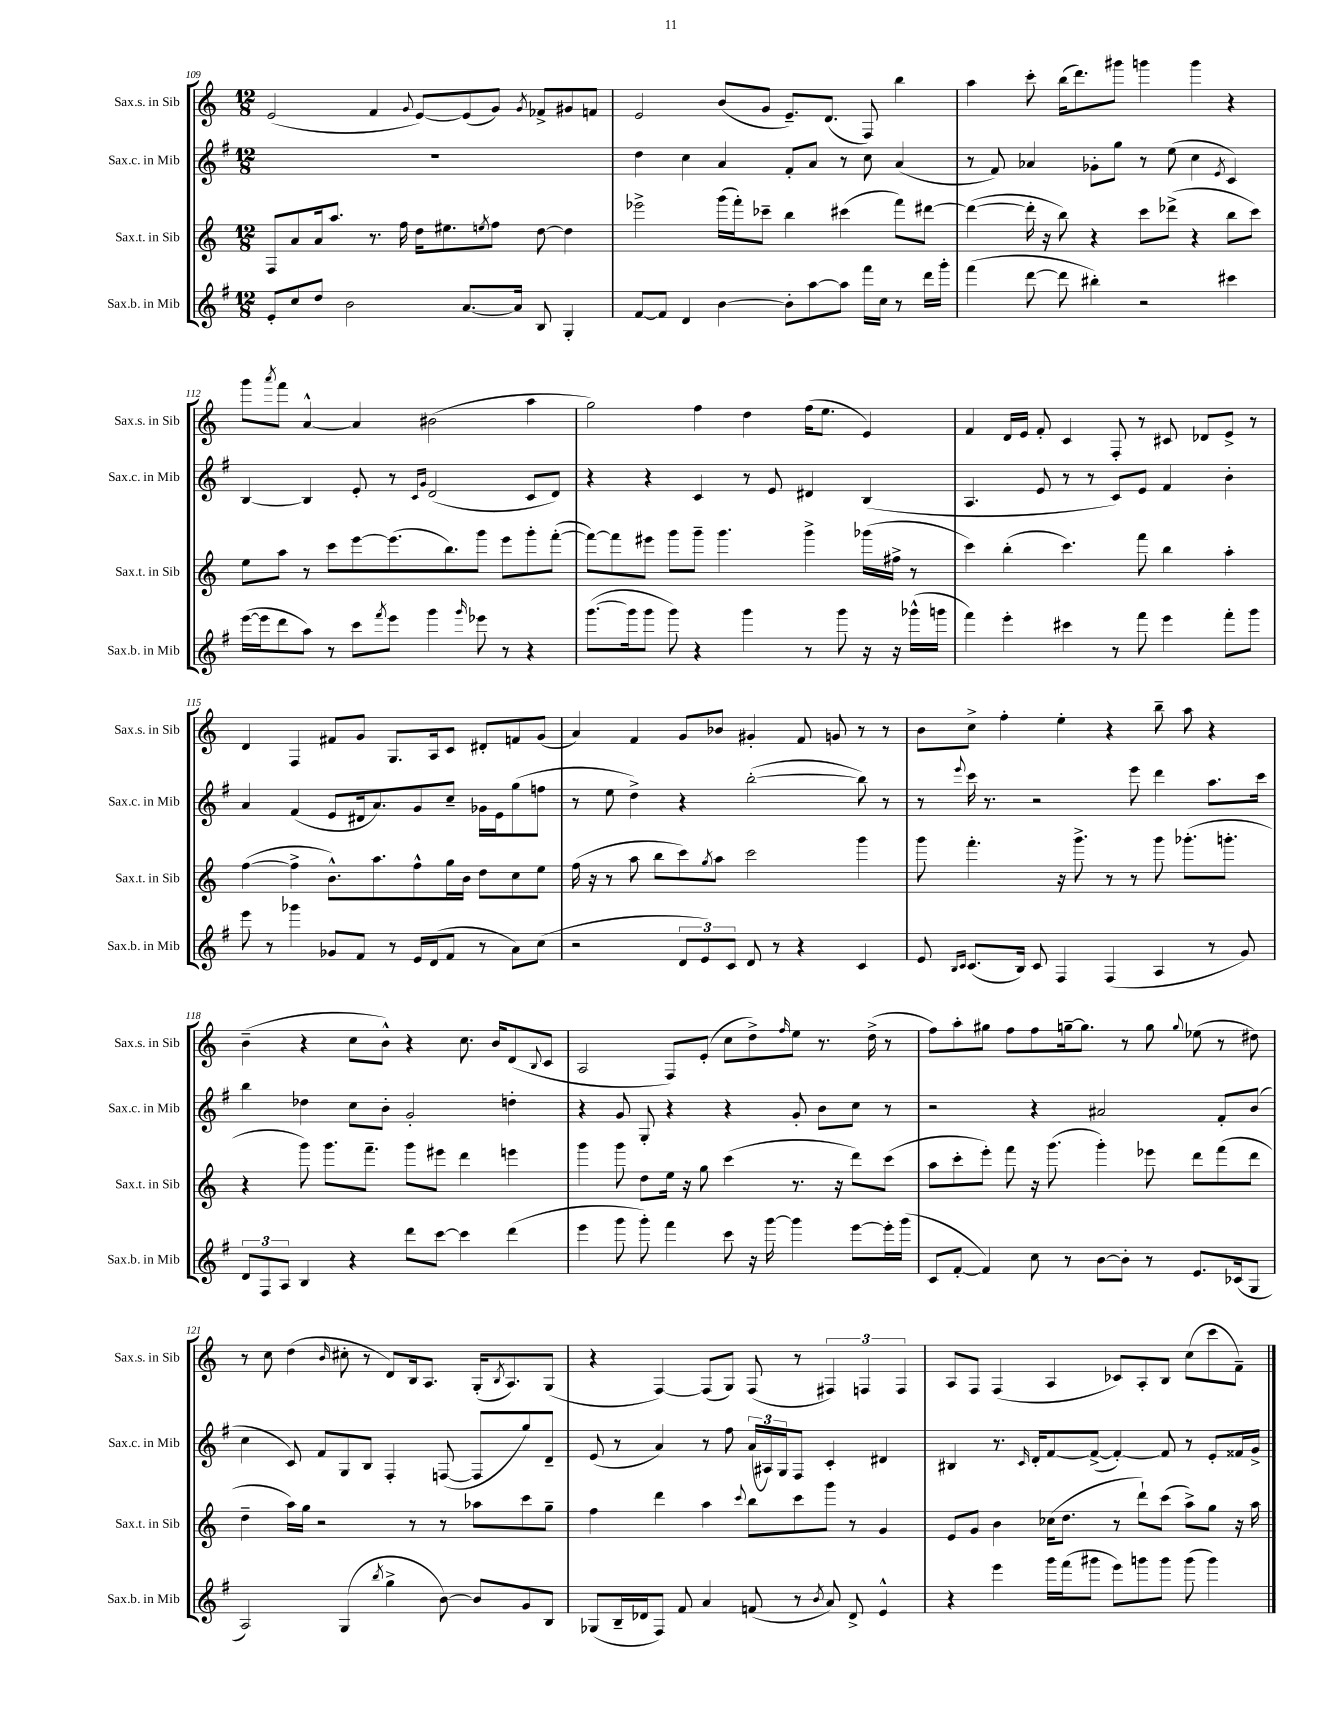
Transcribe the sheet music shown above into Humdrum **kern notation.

**kern	**kern	**kern	**kern
*staff4	*staff3	*staff2	*staff1
*clefG2	*clefG2	*clefG2	*clefG2
*k[f#]	*k[]	*k[f#]	*k[]
*M12/8	*M12/8	*M12/8	*M12/8
8e'/L	8F/L	1.r	(2e/
8cc/	8a/	.	.
8dd/J	16a/k	.	.
.	8.aa/J	.	.
2b\	.	.	.
.	8.r	.	4f/
.	16ff\	.	.
.	.	.	8qqg/
.	16dd\LK	.	[8e/L)
.	8.ee#\	.	.
[8.a/L	.	.	(8e/]
.	8qee/	.	.
.	8ff\J	.	8g/J)
16a/]Jk	.	.	.
.	.	.	8qg/
8B/	[8dd\	.	8f-^/L
4G'/	4dd\]	.	8g#/
.	.	.	8f/J
=	=	=	=
[8f#/L	2eee-^\	4dd\	2e/
8f#/]J	.	.	.
4d/	.	4cc\	.
[4b\	(16ggg\LL	4a/	(8b/L
.	16fff'\J)	.	.
.	8ccc-~\J	.	8g/J
8b'\]L	4bb\	8f#'/L	8.e~/L)
[8aa\	.	8a/J	.
.	.	.	(8.d/J
8aa\]J	(4ccc#\	8r	.
16fff#\LL	.	8cc\	8F/)
16cc\JJ	.	.	.
8r	8fff\L)	(4a/	4bb\
16ddd\LL	[8ddd#\J	.	.
16ggg'\JJ	.	.	.
=	=	=	=
(4fff#\	(4ddd#\_	8r	4aa\
.	.	8f#/)	.
[8ddd\	16ddd#'\]	4a-/	8ccc'\
.	16r	.	.
8ddd\]	8bb\)	.	(16bb\LK
.	.	.	8.ddd\)
4bb#'\)	4r	8g-'\L	.
.	.	8gg\J	8ggg#\J
2r	8ccc\L	8r	4ggg\
.	(8ddd-^\J	(8ee\	.
.	4r	4cc\	4ggg\
.	.	8qe/	.
4ccc#\	8bb\L	4c/)	4r
.	8ccc\J)	.	.
=	=	=	=
([16eee\LL	8ee\L	[4B/	8ggg\L
16eee\]J	.	.	.
.	.	.	8qaaa/
8ddd\	8aa\J	.	8fff\J
8aa\J)	8r	4B/]	[4a^^/
8r	8ccc\L	.	.
8ccc\L	[8eee\	8e'/	4a/]
8qfff#/	.	.	.
8eee\J	(8.eee\]	8r	.
.	.	16qqc/LL	.
.	.	16qqg/JJ	.
4ggg\	.	(2d/	(2b#\
.	8.bb\)	.	.
16qqggg/	.	.	.
8eee-\	8ggg\J	.	.
8r	8eee\L	.	.
4r	8ggg'\	8c/L	4aa\
.	([8fff'\J	8d/J)	.
=	=	=	=
([8.ggg\L	8fff\_L)	4r	2gg\)
.	8fff\]	.	.
16ggg\]k	.	.	.
8ggg\J	8eee#\J	4r	.
8ggg\)	8ggg\L	.	.
4r	8ggg~\J	4c/	4ff\
.	4.ggg\	.	.
4ggg\	.	8r	4dd\
.	.	8e/	.
8r	4ggg^\	4d#/	(16ff\LK
.	.	.	8.ee\J
8ggg\	.	.	.
16r	(16ggg-\LL	(4B/	4e/)
16r	16ff#^\JJ	.	.
(16ggg-^^\LL	8r	.	.
16ggg\JJ	.	.	.
=	=	=	=
4fff#\)	4ccc\)	4.A/	4f/
4eee'\	(4bb'\	.	16d/LL
.	.	.	16e/JJ
.	.	8e/	8f'/
4ccc#\	4.ccc\)	8r	4c/
.	.	8r	.
8r	.	8c/L)	8F'/
8fff#\	8fff\	8e/J	8r
4eee\	4bb\	4f#/	8c#/
.	.	.	8d-/L
8fff#'\L	4aa'\	4b'\	8e^/J
8ggg\J	.	.	8r
=	=	=	=
8eee\	([4ff\	4a/	4d/
8r	.	.	.
4ggg-\	4ff^\]	(4f#/	4F/
8g-/L	8.b^^\L)	8e/L	8f#/L
8f#/J	.	16d#/k	8g/J
.	8.aa\	8.a/)	.
8r	.	.	8.G/L
16e/LL	8ff^^\	8g/	.
(16d/J	.	.	16A/k
8f#/J	16gg\L	8cc~/J	8c/J
.	16b\JJ	.	.
8r	8dd\L	16g-\LL	8d#'/L
.	.	16e\J	.
8a\L)	8cc\	(8gg\	8f/
(8cc\J	8ee\J	8ff\J	(8g/J
=	=	=	=
2r	(16ff\	8r	4a/)
.	16r	.	.
.	8r	8ee\	.
.	8aa\	4dd^\)	4f/
.	8bb\L	.	.
12d/L	8ccc\)	4r	8g/L
12e/)	.	.	.
.	8qgg/	.	.
.	8aa\J	.	8b-/J
12c/J	.	.	.
8d/	2ccc\	([2bb'\	4g#'/
8r	.	.	.
4r	.	.	8f/
.	.	.	8g/
4c/	4ggg\	8bb\])	8r
.	.	8r	8r
=	=	=	=
8e/	8ggg\	8r	8b\L
16qqB/LL	.	.	.
16qqc/JJ	.	8qqeee/	.
(8.c/L	4.fff'\	16ccc\	8cc^\J
.	.	8.r	.
.	.	.	4ff'\
16B/Jk)	.	.	.
8c/	.	2r	.
4F#/	16r	.	4ee'\
.	8.ggg^\	.	.
(4F#/	8r	.	4r
.	8r	8eee\	.
4A/	8ggg\	4ddd\	8bb~\
.	(8.ggg-'\L	.	8aa\
8r	.	8.aa\L	4r
.	8.ggg'\J	.	.
8g/)	.	.	.
.	.	16ccc\Jk	.
=	=	=	=
12d/L	4r	4bb\	(4b~\
12F#/	.	.	.
12A/J	.	.	.
4B/	8ggg\)	4dd-\	4r
.	8.ggg\L	.	.
4r	.	8cc\L	8cc\L
.	8.fff~\J	.	.
.	.	8b'\J	8b^^\J)
8ddd\L	8ggg\L	2g'/	4r
[8ccc\J	8eee#\J	.	.
4ccc\]	4ddd\	.	8.cc\
.	.	.	16b/LK
(4ddd\	4eee\	4dd'\	(8d/
.	.	.	8qqB/
.	.	.	8c/J
=	=	=	=
4eee\	4ggg\	4r	2A/
8ggg\	8ggg\	8g/	.
8ggg'\)	8dd\L	8G'/	.
4fff#\	16ee\Jk	4r	8F/L)
.	16r	.	.
.	8gg\	.	(8e'/J
8ccc\	(4ccc\	4r	8cc\L
16r	.	.	8dd^\)
[16ggg\	.	.	.
.	.	.	16qqff/
4ggg\]	8.r	8g'/	8ee\J
.	.	8b\L	8.r
.	16r	.	.
[8eee\L	8ddd\L)	8cc\J	.
.	.	.	(16dd^\
16eee'\]L	(8ccc\J	8r	8r
(16ggg\JJ	.	.	.
=	=	=	=
8c/L	8aa\L	2r	8ff\L)
[8f#'/J	8ccc'\	.	8aa'\
4f#/])	8eee'\J)	.	8gg#\J
.	8fff\	.	8ff\L
8cc\	16r	4r	8ff\
.	(8.ggg\	.	.
8r	.	.	[16gg~\k
.	.	.	8.gg\]J
[8b\L	4ggg'\)	2a#/	.
8b'\]J	.	.	8r
8r	8eee-\	.	8gg\
.	.	.	8qqgg/
8.e/L	8ddd\L	.	(8ee-\
.	(8fff\	8f#'/L	8r
(16c-/k	.	.	.
8G/J	8ddd\J	(8b/J	8dd#\)
=	=	=	=
2A/)	4dd~\	4cc\	8r
.	.	.	8cc\
.	16aa\LL)	8c/)	(4dd\
.	16gg\JJ	.	.
.	2r	8f#/L	.
.	.	.	16qqb/
(4G/	.	8G/	8cc#'\
.	.	8B/J	8r
8qbb/	.	.	.
4gg^\	.	4F#'/	8d/L)
.	8r	.	16B/k
.	.	.	8.A/J
[8b\)	8r	([8F/	.
8b/]L	8aa-\L	8F/]L	(16G'/LK
.	.	.	8qB/
.	.	.	8.A/)
8g/	8ccc\	8gg/)	.
8B/J	8gg~\J	8d~/J	(8G/J
=	=	=	=
(8G-/L	4ff\	(8e/	4r
16B~/L	.	8r	.
16d-/J	.	.	.
8F#/J)	4ddd\	4a/)	[4F/)
8f#/	.	.	.
4a/	4aa\	8r	(8F/]L
.	.	8ff#\	8G/J)
.	8qqccc/	.	.
(8f/	8bb\L	(24a/LL	(8F/
.	.	24A#/)	.
.	.	24G/J	.
8r	8ccc\	8F#/J	8r
8qb/	.	.	.
8a/)	8ggg\J	4c'/	6F#/)
8d-^/	8r	.	.
.	.	.	6F/
4e^^/	4g/	4d#/	.
.	.	.	6F/
=	=	=	=
4r	8e/L	4B#/	8A/L
.	8g/J	.	8F/J
4eee\	4b\	8.r	(4F/
.	.	16qqc/	.
.	.	16d'/LK	.
16ggg\LL	(16cc-\LK	[8f#/	4A/
(16fff#\J	8.dd\J	.	.
8ggg#\J	.	(8f#^/_J	.
8eee\L)	8r	4f#'/_)	8c-/L)
8ggg\	8ddd`\L)	.	8A'/
8ggg\J	(8ccc\J	8f#/]	8B/J
(8ggg\	8aa^\L)	8r	(8cc\L
4ggg\)	8gg\J	8e'/L	8ccc\
.	16r	16f##/L	8f~\J)
.	16aa\	16g^/JJ	.
==	==	==	==
*-	*-	*-	*-
